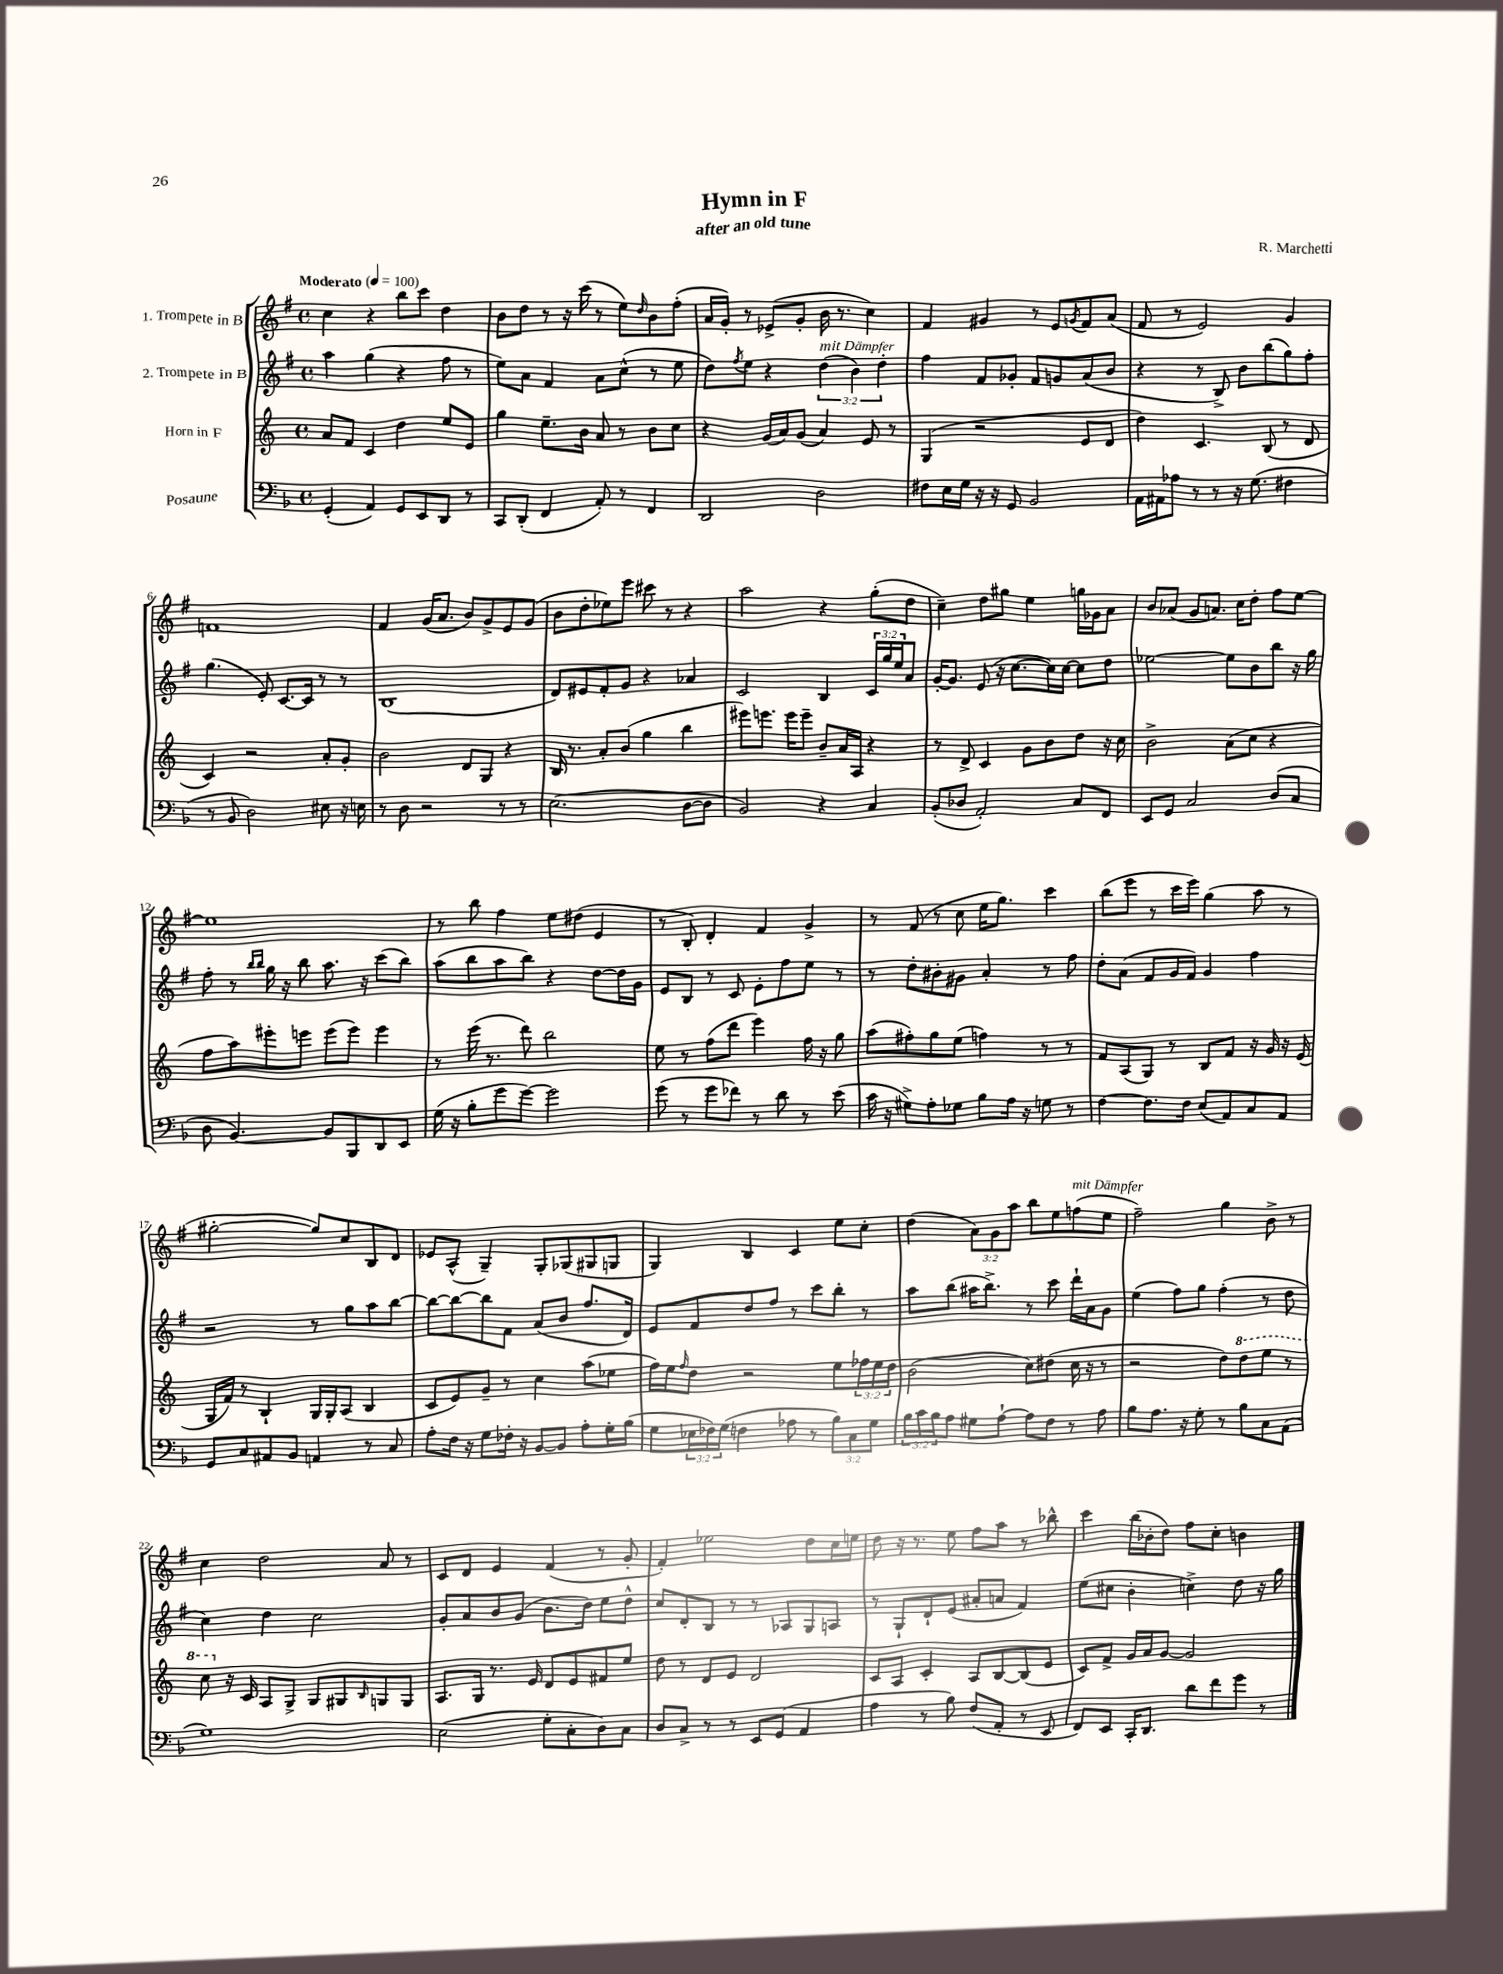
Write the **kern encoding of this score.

**kern	**kern	**kern	**kern
*part4	*part3	*part2	*part1
*staff4	*staff3	*staff2	*staff1
*I"Posaune	*I"Horn in F	*I"2. Trompete in B	*I"1. Trompete in B
*clefF4	*clefG2	*clefG2	*clefG2
*k[b-]	*k[]	*k[f#]	*k[f#]
*M4/4	*M4/4	*M4/4	*M4/4
*met(c)	*met(c)	*met(c)	*met(c)
*MM100	*MM100	*MM100	*MM100
=1	=1	=1	=1
!	!	!	!LO:TX:a:B:t=Moderato
(4GG'/	8a/L	4aa\	4cc\
.	8f/J	.	.
4AA/)	4c/	(4gg\	4r
8GG/L	4dd\	4r	8bb\L
8EE/	.	.	8ccc\J
8DD/J	8ee/L	8ff#\	4dd\
8r	8e/J	8r	.
=2	=2	=2	=2
8CC/L	4gg\	8ee\L)	8b\L
(8DD'/J	.	8a\J	8dd\J
4FF/	8.ee~\L	4f#/	8r
.	.	.	16r
.	16b\Jk	.	(16ccc\
8AA'/)	8a/	8a\L	8r
8r	8r	(8cc^^\J	8ee\L)
.	.	.	16qqdd/
4FF/	8b\L	8r	8b\
.	8cc\J	8ee\	(8ff#'\J
=3	=3	=3	=3
2DD/	4r	8dd\L)	16a/LL
.	.	.	16g'/JJ)
.	.	8qff#/	.
.	.	8ee\J	8r
.	(16g/LL	4r	(8e-X^/L
.	16a/J)	.	.
.	(8g/J	.	8g'/J
!	!	!LO:TX:a:i:t=mit Dämpfer	!
2D\	4a/)	(6dd\	16b\
.	.	.	8.r
.	.	6b\)	.
.	8e/	.	4cc\)
.	.	6dd'\	.
.	8r	.	.
=4	=4	=4	=4
8F#X\L	(4G/	4ff#\	4f#/
16E\L	.	.	.
16G\JJ	.	.	.
16r	2r	8f#/L	4g#X/
16r	.	.	.
8GG/	.	8g-X'/J	.
2BB-/	.	8f#/L	8r
.	.	8gn/	8e/L
.	.	.	8qgn/
.	8e/L	(8a/	8f#/
.	8d/J	8b/J	(8a/J
=5	=5	=5	=5
16AA\LL	4dd\)	4r	8f#/
16AA#X\J	.	.	.
8A-X\J	.	.	8r
8r	4.c/	8r	2e/)
8r	.	8B^/)	.
16r	.	8b\L	.
(8.G\	.	.	.
.	(8B/	(8bb\	.
4F#X\	8r	8gg\)	4g/
.	8d/	8ff#'\J	.
!!LO:LB:g=z
=6	=6	=6	=6
8r	4c/)	(4.gg\	1fn
8BB-/	.	.	.
2D\)	2r	.	.
.	.	8e'/)	.
.	.	[8.c/L	.
.	.	16c/Jk]	.
8E#X\	8a'/L	8r	.
16r	8g'/J	8r	.
16En\	.	.	.
=7	=7	=7	=7
8r	2b\	(1B	4f#/
8D\	.	.	.
2r	.	.	(16g/KL
.	.	.	8.a/J
.	8d/L	.	8b/L)
.	8G/J	.	8g^/
8r	4r	.	8e/
8r	.	.	(8g/J
=8	=8	=8	=8
(2.E\	16B/	8d/L)	8b\L
.	8.r	.	.
.	.	8e#X/	8dd'\
.	8a'/L	8f#'/	8ee-X\)
.	(8b/J	8g/J	8eee\J
.	4gg\	4r	8ccc#X\
.	.	.	8r
[8D\L	4bb\	4a-X/	4r
8D\J]	.	.	.
=9	=9	=9	=9
2BB-/)	8eee#X\L)	2c/	2aa\
.	8.eeen\J	.	.
.	16eee\KL	.	.
.	8eee~\J	.	.
4r	8b~/L	4B/	4r
.	16a/L	.	.
.	16A/JJ	.	.
4C/	4r	24c/LL	(8gg'\L
.	.	24gg/	.
.	.	24ee/J	.
.	.	8a/J	8dd\J
=10	=10	=10	=10
(8BB-'/L	8r	[16g'/KL	4cc~\)
.	.	8.g/J]	.
8D-X/J	8d^/	.	.
2AA'/)	4c/	(8e/	8dd\L
.	.	16r	8gg#X\J
.	.	[8.cc\L	.
.	8g\L	.	4ee\
.	8b\	16cc\L])	.
.	.	[16cc\JJ	.
8C/L	8dd\J	8cc\L]	16ggn\LL
.	.	.	16g-X\J
8FF/J	16r	8dd\J	8a\J
.	16cc\	.	.
=11	=11	=11	=11
8EE/L	2b^\	[2ee-X\	8b/L
8GG/J	.	.	(8a-X/J
2C/	.	.	8g/L
.	.	.	8.an/J)
.	(8a\L	8ee-\L]	.
.	.	.	16cc\KL
.	8cc\J	8b\	8dd'\J
(8D/L	4r	8bb\J	8ff#\L
8C/J	.	16r	[8ee\J
.	.	16gg\	.
!!LO:LB:g=z
=12	=12	=12	=12
8D\	8ff\L	8ff#'\	1ee]
[4.BB-/)	8aa\)	8r	.
.	.	16qqbb/LL	.
.	.	16qqbb/JJ	.
.	8eee#X'\	16gg\	.
.	.	16r	.
.	8eeen\J	8bb\	.
8BB-/L]	(8eee\L	8.aa\	.
8BBB-/	8eee\J)	.	.
.	.	16r	.
8DD/	4eee\	(8ccc\L	.
8EE/J	.	8bb\J)	.
=13	=13	=13	=13
(16G\	8r	(8aa\L	8r
16r	.	.	.
8B-'\L	(16eee\	8bb\	8bb\
.	8.r	.	.
8g\	.	8aa\	4ff#\
[8g\J)	8ddd\)	8bb\J)	.
2g\]	2bb\	4r	8ee\L
.	.	.	(8dd#X\J
.	.	[8dd\L	4e/
.	.	16dd\L]	.
.	.	16g\JJ	.
=14	=14	=14	=14
(8g\	8ee\	8e/L	8r
8r	8r	8B/J	8B'/)
8g\L	(8ff\L	8r	4d'/
8f-X\J)	8ddd\J	8c/	.
8r	4eee\)	8e'\L	4f#/
8d\	.	8ff#\	.
8r	16ff\	8ee\J	4g^/
.	16r	.	.
(8e\	8gg\	8r	.
=15	=15	=15	=15
16c\	(8aa\L	8r	8r
16r	.	.	.
8G#X^\L)	8ff#X'\)	8dd'\L	(8f#/
8A'\	8gg\	8b#X'\	8r
8G-X\J	(8ee\J	8g#X\J	8cc\
8B-\L	4ffn\)	4a'/	16ee\KL
.	.	.	8.gg\J)
16A\Jk	.	.	.
16r	.	.	.
8Gn\	8r	8r	4ccc\
8r	8r	8ff#\	.
=16	=16	=16	=16
[4F\	8f/L	8dd'\L	(8bb\L
.	(8A/	(8a\J	8eee\J
8.F\L]	8G/J)	8f#/L	8r
.	8r	16g/L	16ccc\LL
16F\Jk	.	16f#/JJ)	16eee\JJ)
(8E/L	8B/L	4g/	(4gg\
8AA/)	8f/J	.	.
8C/	16r	4ff#\	8aa\
.	16g/	.	.
8AA/J	16r	.	8r
.	(16e/	.	.
!!LO:LB:g=z
=17	=17	=17	=17
8GG/L	16G/LL	2r	[2gg#X'\
.	16f/JJ)	.	.
8C/	8r	.	.
8AA#X/	4B`/	.	.
8BB-/J	.	.	.
4AAn/	16G/LL	8r	8gg#/L])
.	16G'/J	.	.
.	(8A/J	8gg\L	8cc/
8r	4B/	8aa\	8B/
8C/	.	[8bb\J	8d/J
=18	=18	=18	=18
8A'\L	8c/L	8bb\L_	8e-X/L
16F\Jk	8e/)	8bb\_	(8A^^/J
16r	.	.	.
8G\L	8g~/J	8bb\]	4G~/)
16F-X'\Jk	8r	8f#\J	.
16r	.	.	.
[8BB-/L	4cc\	(8a/L	8G'/L
8BB-/J]	.	8b/J	(8G-X/
8A'\L	(8aa\L	8.ff#/L	8G#X/
16G'\L	8ee-X\J	.	8Gn/J
(16B-\JJ	.	16d/Jk)	.
=19	=19	=19	=19
8G\L	16ff\LL)	8e/L	4G/)
.	16ee\J	.	.
.	16qqff/	.	.
24E-X\L	8dd\J	8f#/	.
24F-X\)	.	.	.
(24G\JJ	.	.	.
4Fn\	2r	8dd/	4B/
.	.	8ff#/J	.
8A-X\	.	8r	4c/
8r	.	8ccc\L	.
12B-\L)	8ee\L	8bb'\J	8ee\L
12C\	.	.	.
.	24ff-X\L	8r	8cc'\J
12G\J	24ee\	.	.
.	24dd\JJ	.	.
=20	=20	=20	=20
24B-\LL	(2b\	8aa\L	(4dd\
24c\	.	.	.
24B-\J	.	.	.
8A\J	.	(8bb\J	.
8G#X\L	.	16aa#X\KL	12a\L)
.	.	8.bb^\J)	.
.	.	.	12g\
[8A`\J	.	.	.
.	.	.	12aa\J
8A\L]	8cc\L)	8r	8bb\L
8F\J	(8dd#X\J	8ccc\	8ee\
!	!	!	!LO:TX:a:i:t=mit Dämpfer
8r	16cc\	16ddd`\LL	(8ffn\
.	16r	16a\J	.
8A\	8r	8g\J	8ee\J
=21	=21	=21	=21
8B-\L	2r	(4ee\	2ff#~\)
8.A\J	.	.	.
.	.	8ff#\L)	.
16r	.	.	.
8G'\	.	8gg\J	.
8r	8dd\L)	(4ff#'\	4gg\
*	*8va	*	*
8B-\L	8ddd\	.	.
8C\	8eee\J	8r	8b^\
(8AA\J	8r	8dd\	8r
!!LO:LB:g=z
=22	=22	=22	=22
1G)	8ccc\	4cc\)	4cc\
*	*X8va	*	*
.	16r	.	.
.	16c/	.	.
.	8A/L	4dd\	2dd\
.	8G^/J	.	.
.	8G/L	2cc\	.
.	8G#X/	.	.
.	16qqB/	.	.
.	8Gn/	.	8a/
.	8G/J	.	8r
=23	=23	=23	=23
(2E\	8.A/L	8g'/L	8c/L
.	.	8a/	8d/J
.	16G/Jk	.	.
.	8.r	8b/	4e/
.	.	(8g/J	.
.	16e/	.	.
8G'\L	8d/L	8.b\L	(4f#/
8C'\	8e/	.	.
.	.	16dd\Jk)	.
8D\)	8f#X/	8ee\L	8r
8C\J	8ee/J	8dd^^\J	8g'/
=24	=24	=24	=24
8D/L	8dd\	8cc/L	4f#'/)
8C^/J	8r	8d'/	.
8r	8d/L	8B/J	2ee-X\
8r	8e/J	8r	.
8EE/L	2d/	8r	.
(8GG/J	.	8A-X/L	.
4AA/	.	8G/	8dd\L
.	.	8An/J	16cc\L
.	.	.	16een\JJ
=25	=25	=25	=25
4A\	8c/L	8r	8dd\
.	8A/J	8G`/L	16r
.	.	.	8.r
8r	4c'/	8d`/	.
8B-\)	.	(8e/J	8ee\
(8F/L	8A/L	8a#X'/L	8ff#\L
8AA'/J	[8B/	8an/J	8aa\J
8r	(8B/]	4f#/)	8r
8EE/	8e/J	.	8bb-X^^\
=26	=26	=26	=26
8FF/L)	8c/L)	(8ee\L	4ccc\
8EE/J	8f^/J	8cc#X\J	.
16CC'/KL	16g/LL	4b'\	(16bb\LL
8.DD/J	16a/J	.	16b-X'\J
.	[8g/J	.	8dd\J)
8d\L	2g/]	4ccn^\)	8ff#\L
8f\	.	.	8cc'\J
8g\J	.	8dd\	4bn\
8r	.	16r	.
.	.	16gg\	.
==	==	==	==
*-	*-	*-	*-
